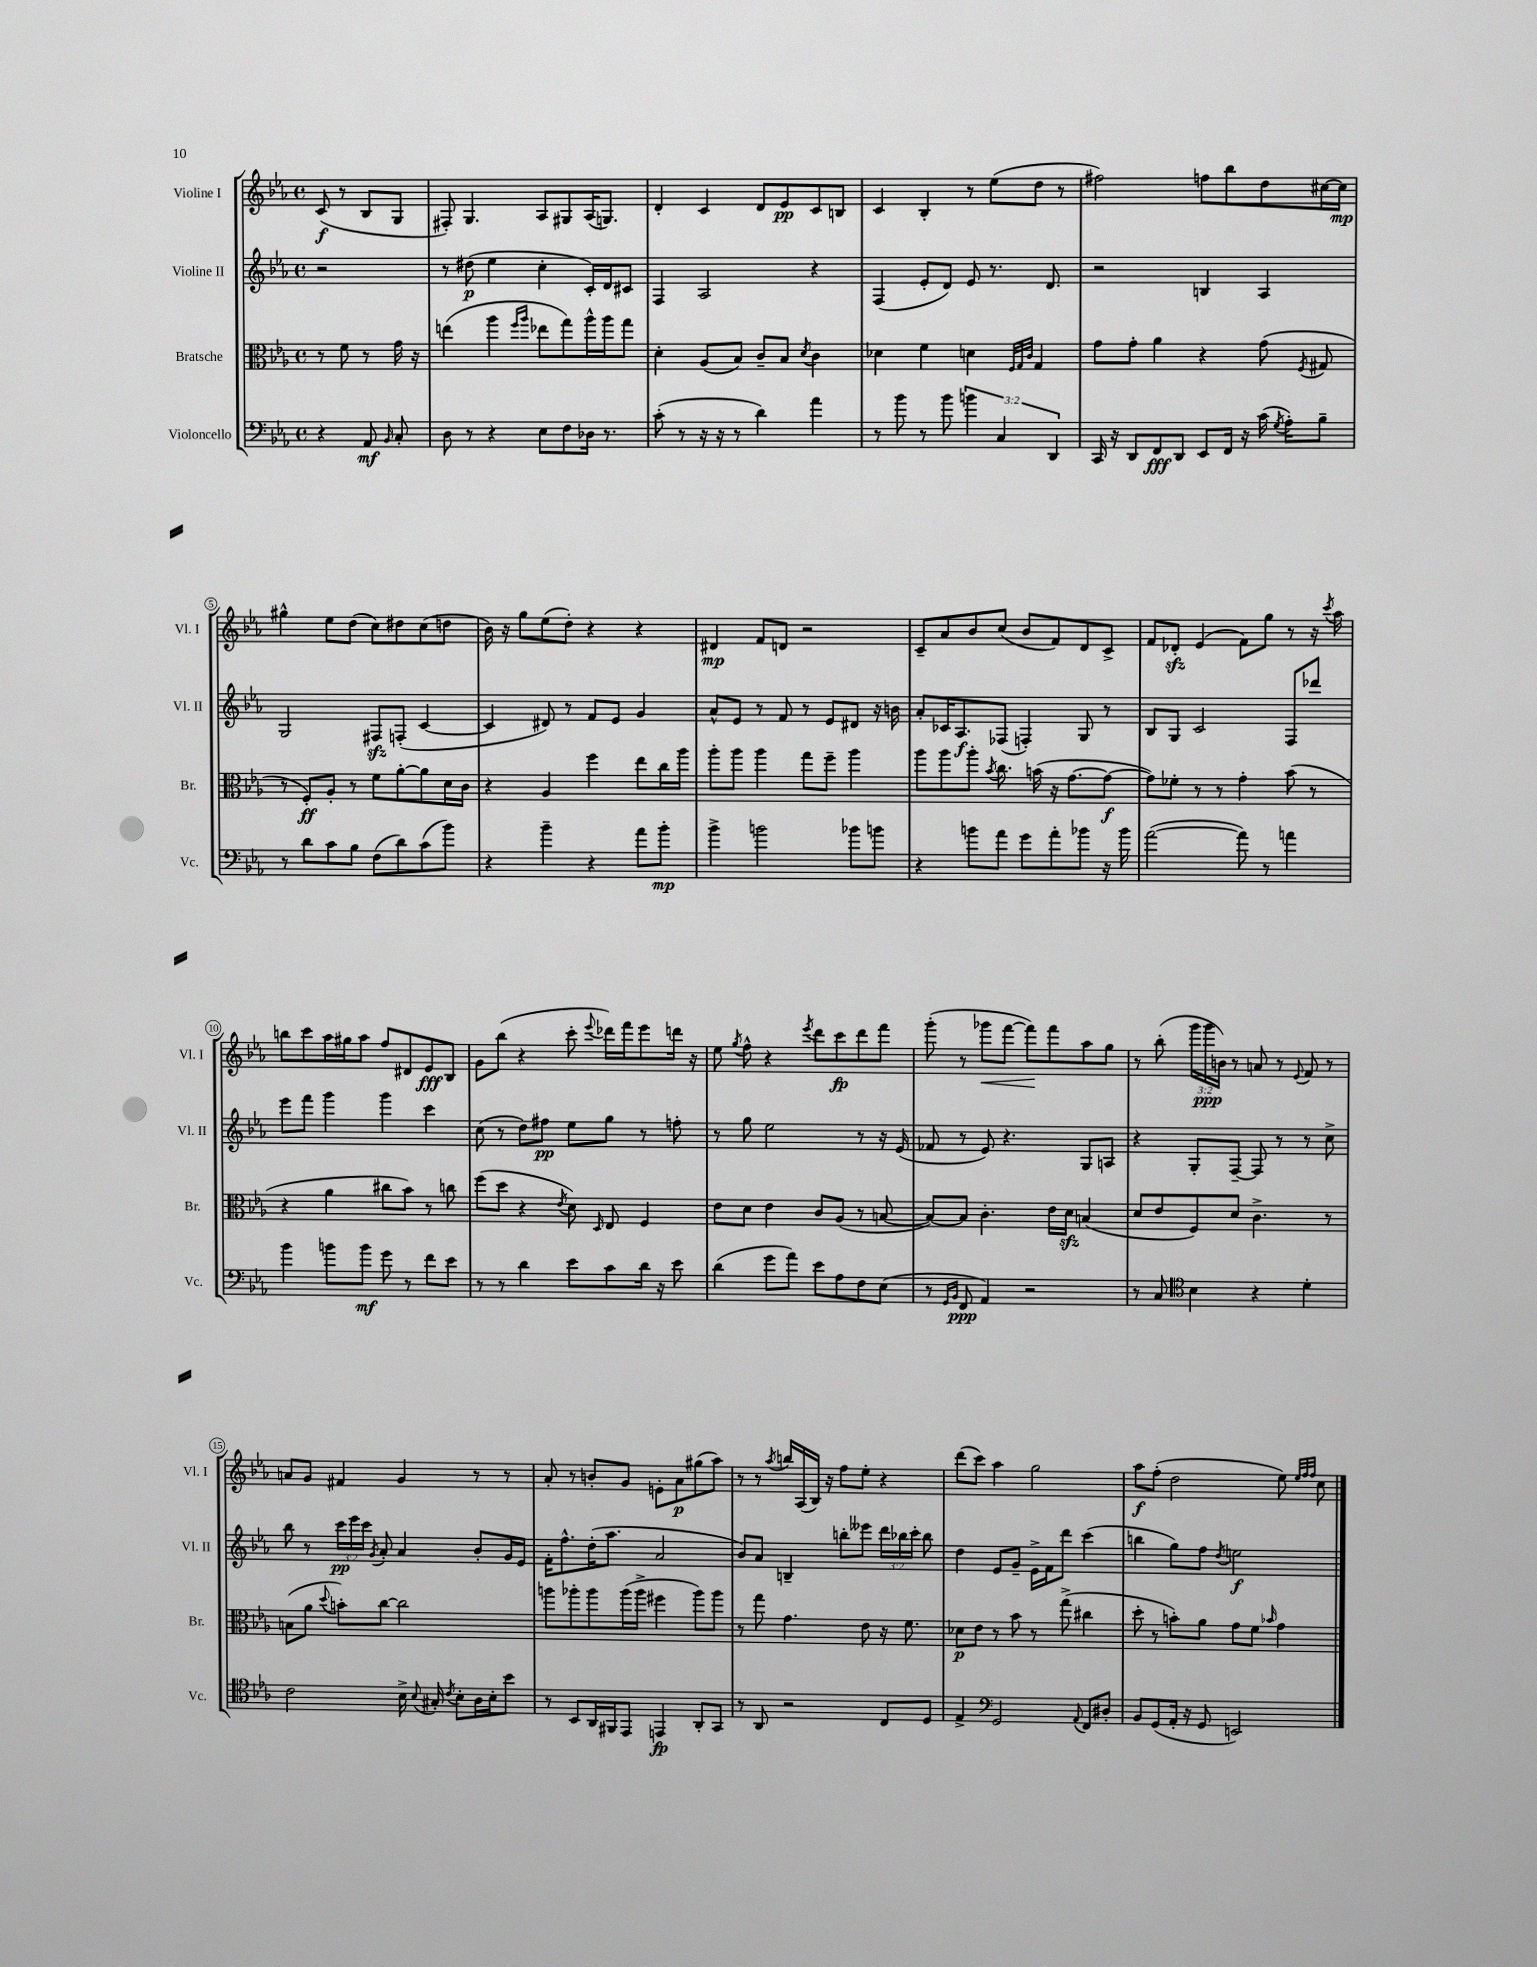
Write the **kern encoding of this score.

**kern	**kern	**kern	**kern
*staff4	*staff3	*staff2	*staff1
*clefF4	*clefC3	*clefG2	*clefG2
*k[b-e-a-]	*k[b-e-a-]	*k[b-e-a-]	*k[b-e-a-]
*M4/4	*M4/4	*M4/4	*M4/4
*met(c)	*met(c)	*met(c)	*met(c)
4r	8r	2r	(8c
.	8f	.	8r
8AA-	8r	.	8B-
16qqBB-	.	.	.
8C'	16g	.	8G
.	16r	.	.
=	=	=	=
8D	(4ee	8r	8F#')
8r	.	(8dd#	4.G
4r	4aa-	4ee-	.
.	16qqff	.	.
.	16qqaa-	.	.
8E-	8ee-	4cc'	8A-
8F	8gg)	.	8G#
16D-	16aa-^^	16c')	(16A-
8.r	16aa-	16d	8.G)
.	8gg	8c#	.
=	=	=	=
(8c'	4d'	4F	4d'
8r	.	.	.
16r	(8A-	2A-	4c
16r	.	.	.
8r	8B-)	.	.
4d)	8c~	.	8d
.	8B-	.	8e-
.	8qd	.	.
4a-	4c	4r	8c
.	.	.	8B
=	=	=	=
8r	4d-	(4F	4c
8b-	.	.	.
8r	4f	8e-'	4B-'
8b-	.	8d)	.
6b	4d	8e-	8r
.	.	8.r	(8ee-
6C	.	.	.
.	32qqF	.	.
.	32qqG	.	.
.	32qqc	.	.
.	4G	.	8dd
.	.	8.d	.
6DD	.	.	.
.	.	.	8r
=	=	=	=
16CC	8g	2r	2ff#)
16r	.	.	.
8DD	8g'	.	.
8FF	4a-	.	.
8DD	.	.	.
8EE-	4r	4B	8ff
16FF	.	.	8bb-
16r	.	.	.
(16c	(8g	4A-	8dd
8qG	.	.	.
16A-')	.	.	.
.	8qF	.	.
8B-~	8G#	.	[16cc#
.	.	.	16cc#]
=	=	=	=
8r	8r	2G	4gg#^^
8d	8F')	.	.
8c	8A-'	.	8ee-
8B-	8r	.	(8dd
(8F	8f	8F#	8cc)
8d)	[8a-'	(8F'	8dd#
(8c	8a-]	[4c	(8cc
8b-)	16d	.	8dd
.	16c	.	.
=	=	=	=
4r	4r	4c]	16b-)
.	.	.	16r
.	.	.	8gg
4b-~	4A-	8d#)	(8ee-
.	.	8r	8dd')
4r	4ff	8f	4r
.	.	8e-	.
8a-	8ee-	4g	4r
8b-'	16cc	.	.
.	16aa-	.	.
=	=	=	=
4b-^	8aa-'	8a-^^	4d#
.	8aa-	8e-	.
2b	4aa-	8r	8f
.	.	8f	8d
.	8gg	8r	2r
.	8ff~	8e-	.
8b-	4aa-	8d#	.
8b	.	16r	.
.	.	16b	.
=	=	=	=
4r	8aa-	8a-'	8c~
.	8aa-	16c-	8a-
.	.	8.A-	.
8b	8aa-'	.	8b-
.	8qb-	.	.
8a-	8.cc	(8F-	(8cc
8g	.	4F')	8b-
.	(16b	.	.
8a-'	16r	.	8f)
.	[8.g	.	.
8b-	.	8G	8d
16r	8g_	8r	8c^
16b-	.	.	.
=	=	=	=
([2a-	8g])	8B-	8f
.	8f-'	8G	8d-'
.	8r	2c	(4e-
.	8r	.	.
8a-])	4g'	.	8f)
8r	.	.	8gg
4a	(8b-	8F	8r
.	8r	8ddd-	16r
.	.	.	8qccc
.	.	.	16aa-
=	=	=	=
4b-	4r	8eee-	8bb
.	.	8fff	8ccc
8b	4a-	4ggg	16aa-
.	.	.	16gg#
8b	.	.	8aa-
8g	8cc#	4ggg	8ff
8r	8b-)	.	8d#
8f	8r	4ccc	8e-
8e-	8cc	.	8B-
=	=	=	=
8r	(8ff	(8cc	8g
8r	8dd	8r	(8bb-
4d	4r	8dd)	4r
.	.	8ff#	.
.	8qe-	.	.
8e-	8d)	8ee-	8ccc'
.	16qqD	.	8qqeee-
8c	8E-	8gg	16ddd-)
.	.	.	16fff
16d	4F	8r	8eee-
16r	.	.	.
8e-	.	8ff'	16ddd
.	.	.	16r
=	=	=	=
(4d	8e-	8r	8ee-
.	.	.	8qgg
.	8d	8gg	8ff^^
8g	4e-	2ee-	4r
8a-)	.	.	.
.	.	.	8qeee-
8e-	8c	.	8ddd
8A-	(8A-	.	8ccc
8F	8r	8r	8ddd
(8E-	[8B	16r	8fff
.	.	(16e-	.
=	=	=	=
8r	8B_)	8f-	(8ggg'
16qqGG	.	.	.
16qqBB-	.	.	.
8FF	8B]	8r	8r
4AA-)	4.c'	8e-)	8ggg-
.	.	4.r	[8fff
2r	.	.	8fff])
.	16e-	.	8fff
.	16d	.	.
.	(4B	8G	8aa-
.	.	8A	8gg
=	=	=	=
8r	8d	4r	8r
8C	8e-	.	(8bb-'
*clefC4	*	*	*
4B-	8F)	8G'	24ggg
.	.	.	24ggg
.	.	.	24b)
.	8d	[8F~	8r
4r	4.c^	8F]	8a
.	.	8r	8r
.	.	.	8qqe-
4d'	.	8r	8f
.	8r	8cc^	8r
=	=	=	=
2c	(8B	8bb-	8a
.	8a-	8r	8g
.	8qqdd	.	.
.	8b')	24ccc	4f#
.	.	24eee-	.
.	.	24ccc	.
.	.	8qg	.
.	[8cc	8a-'	.
16B-^	2cc]	4a-	4g
8qqB-	.	.	.
16G#'	.	.	.
8qc	.	.	.
8B-'	.	.	.
16A-	.	8b-'	8r
16B-'	.	.	.
8b-	.	16g	8r
.	.	16e-	.
=	=	=	=
8r	8aa	16f'	8a-'
.	.	8.ff^^	.
8BB-	8aa-'	.	8r
16AA-	8aa-	(16dd'	8b'
16FF#	.	8.aa-	.
8EE-	(16aa-	.	8g
.	16aa-^	.	.
4EE	4ff#	2a-	8e'
.	.	.	8a-
8AA-'	8aa-)	.	(8gg#
8GG	8aa-	.	8aa-)
=	=	=	=
8r	8r	8b-)	8r
8AA-	8gg	8a-	8r
.	.	.	8qaa-
2r	4.g	4B~	16bb
.	.	.	(16A-
.	.	.	16B-)
.	.	.	16r
.	.	8bb'	8ff
.	8e-	8eee--	8ee-'
8C	16r	24ddd	4r
.	.	24bb-	.
.	8.f	.	.
.	.	24ccc'	.
8D	.	8bb-	.
=	=	=	=
4E-^	8d-	4dd	(8ddd
.	8e-	.	8ccc)
*clefF4	*	*	*
2GG	8r	8e-	4aa-
.	8b-	8g~	.
.	8r	16e-^	2gg
.	.	16f	.
.	(8gg^	8ddd	.
8qqAA-	.	.	.
8FF	4cc#	(4ccc	.
8D#'	.	.	.
=	=	=	=
8BB-	8dd'	4bb	8aa-
(8GG	8r	.	(8ff'
16AA-'	8b')	8gg)	2dd
16r	.	.	.
8GG	8a-	8ff	.
.	.	8qdd	.
2EE)	8g	2ee	.
.	8f	.	.
.	16qqb-	.	.
.	4g	.	8ee-)
.	.	.	32qqee-
.	.	.	32qqff
.	.	.	32qqff
.	.	.	8cc
==	==	==	==
*-	*-	*-	*-
